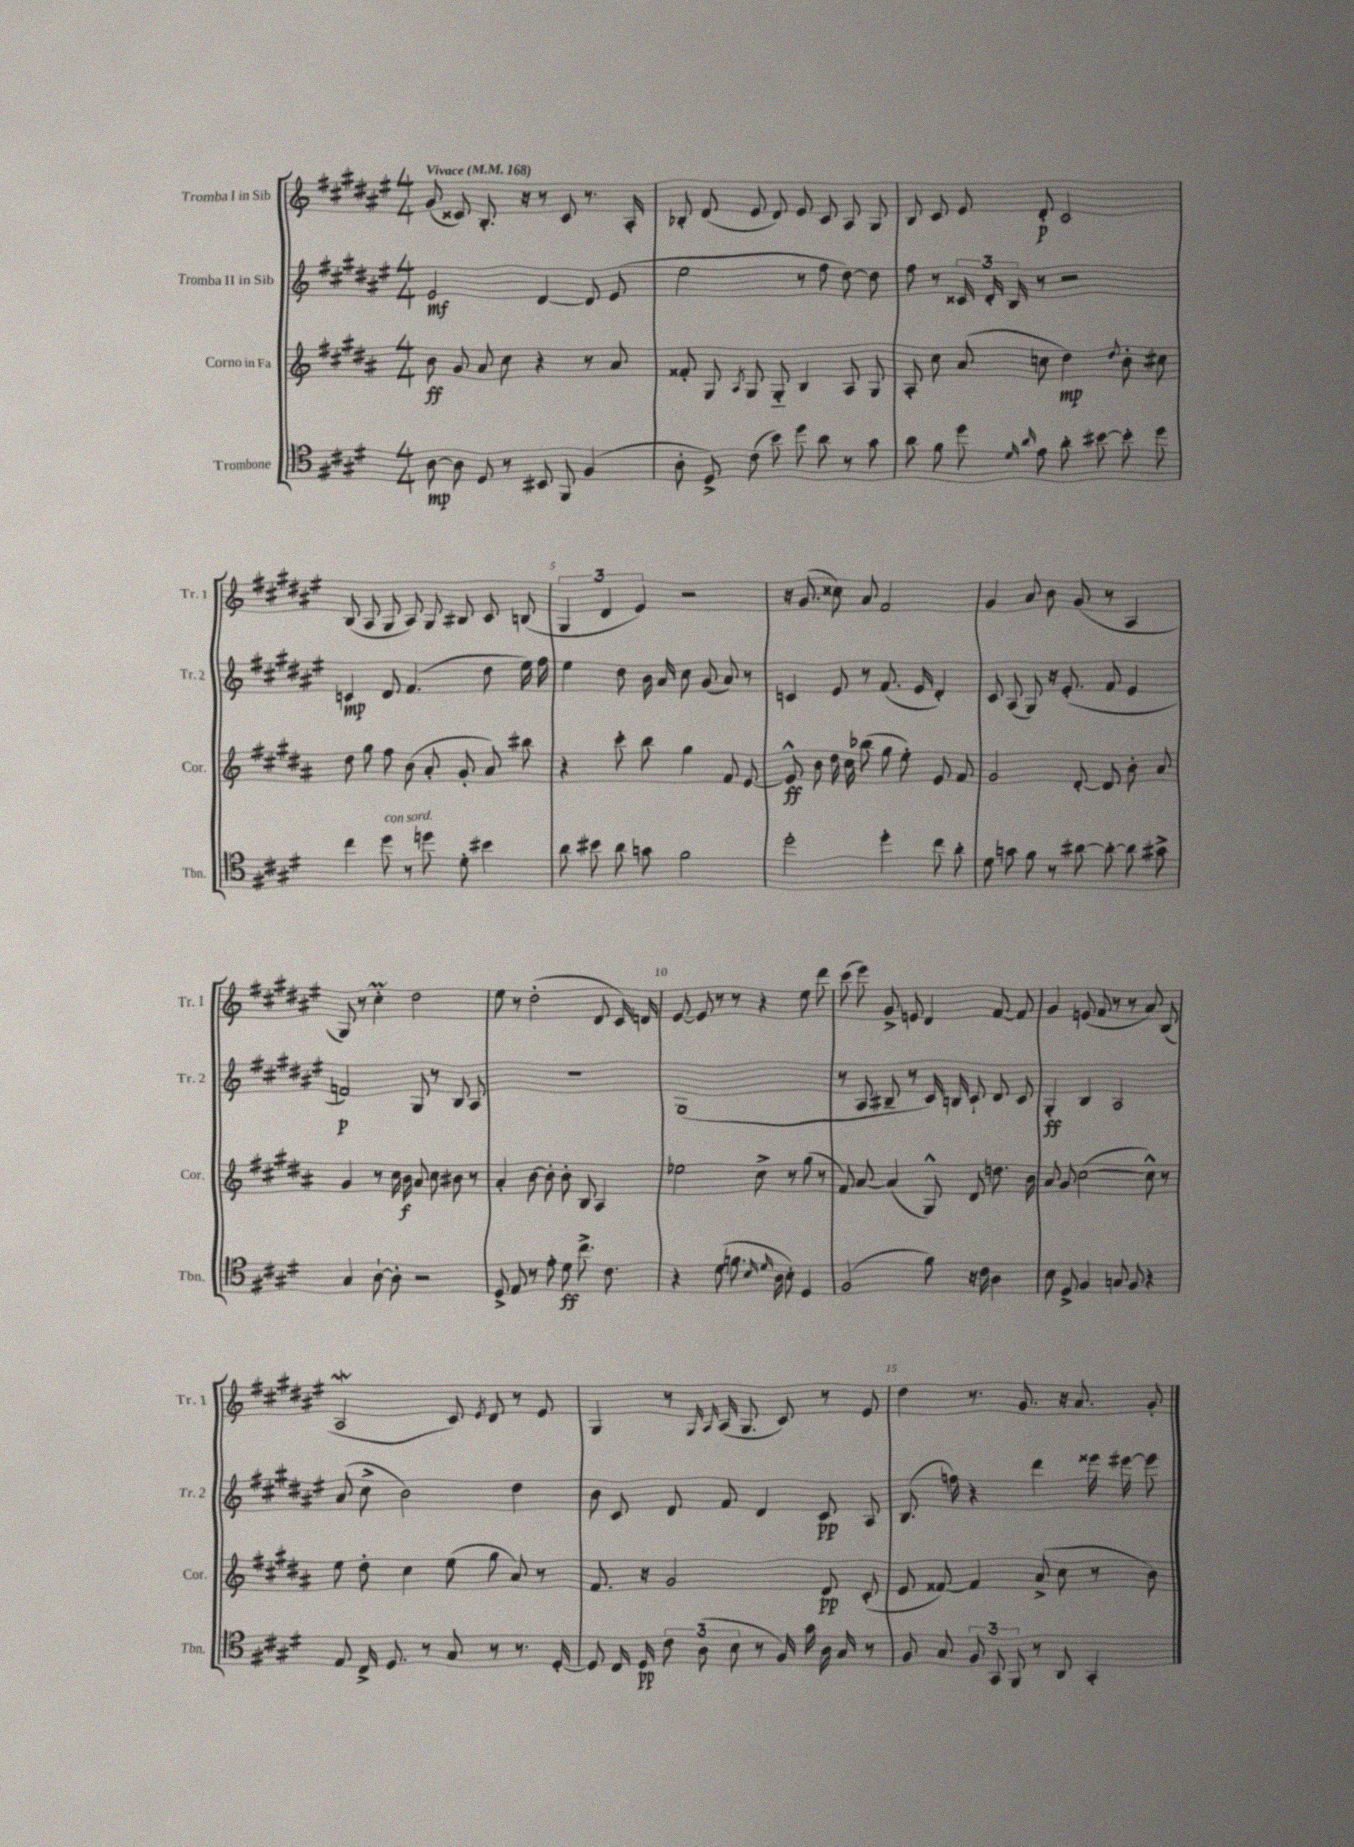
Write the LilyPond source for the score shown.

<<
\new StaffGroup <<
\new Staff = "s0" \with { instrumentName = "Tromba I in Sib" shortInstrumentName = "Tr. 1" } {
    \clef treble \key fis \major \numericTimeSignature \time 4/4 \tempo "Vivace" 4 = 168
    \autoBeamOff gis'8( cisis'8) b8.-. r16 r8 cisis'8 r8. ais16-. |
    bes8-. dis'8( eis'8 dis'8) eis'8 cis'8 ais8 gis8 |
    b8 cis'8 eis'8 dis'8-.\p cis'2 |
    b8( ais8 gis8 ais8) gis8 bis8 cis'8 b8( |
    \tuplet 3/2 { gis4 dis'4 eis'4) } r2 |
    r16 gis'8.( cisis''8) ais'8 fis'2 |
    gis'4 ais'8 b'8 gis'8( r8 ais4 |
    gis8) r8 cis''4-.\prall dis''2 |
    eis''8 r8 dis''2-.( dis'8 cis'16) d'16 |
    eis'8~ eis'8 r8 r8 r4 eis''8 dis'''8 |
    cis'''8( eis'''8) gis'8-> e'8 dis'4 fis'8~ fis'8 |
    gis'4 e'8( fis'8 r8 r8 ais'8) b8( |
    ais2\mordent cis'8) \acciaccatura { eis'8 } dis'8 r8 eis'8 |
    gis4 r8 \grace { gis16 ais16 } ais16( gis8. cis'8) r8 eis'8 |
    dis''4 r8. gis'8. r16 ais'8. gis'8-. \bar "|." |
}
\new Staff = "s1" \with { instrumentName = "Tromba II in Sib" shortInstrumentName = "Tr. 2" } {
    \clef treble \key fis \major \numericTimeSignature \time 4/4
    \autoBeamOff eis'2\mf dis'4~ dis'8 eis'8( |
    eis''2 r8 fis''8 dis''8~) dis''8 |
    fis''8 r8 \tuplet 3/2 { cisis'16 dis'16-. b16 } r8 r2 |
    c'4\mp dis'8 fis'4.( dis''8 eis''16) fis''16 |
    eis''4 dis''8 b'16 ais'16 cis''8 gis'8( ais'8) r8 |
    c'4 eis'8 r8 fis'8.( eis'16 dis'4-.) |
    cis'8 ais8( gis8) r16 eis'8.-.( fis'8 eis'4 |
    f'2\p) gis8 r8 b8 ais8 |
    R1 |
    gis1( |
    r8 ais8 bis8-- r8 cis'16) b16 cis'8-! dis'8 cis'8 |
    gis4-.\ff b4 ais2 |
    ais'8( cis''8-> b'2) dis''4 |
    b'8 cis'8 dis'8 fis'8 dis'4 cis'8\pp ais8 |
    b8.( f''16) r4 dis'''4 eisis'''16 eis'''16~ eis'''8 \bar "|." |
}
\new Staff = "s2" \with { instrumentName = "Corno in Fa" shortInstrumentName = "Cor." } {
    \clef treble \key b \major \numericTimeSignature \time 4/4
    \autoBeamOff b'8\ff gis'8 ais'8 cis''8 r4 r8 ais'8 |
    fisis'8-. gis8 \acciaccatura { ais8 } gis8 gis8-_ b4 ais8 gis8 |
    ais8-. cis''8 ais'8( c''8 dis''4\mp) \appoggiatura { dis''8 } b'8-. cis''8 |
    dis''8 gis''8 fis''8 b'8( ais'8-. gis'8-. ais'8) bis''8 |
    r4 cis'''8-. b''8 gis''4 fis'8 e'8~ |
    e'8-^\ff b'8 dis''16 cis''16 bes''8( gis''8 e''8-.) e'8 fis'8 |
    gis'2 dis'8~-. dis'8 b'8-. ais'8 |
    gis'4 r8 cis''16 b'16\f ais'8 cis''8 bis'8 r8 |
    ais'4-. b'8~ b'8-. b'8-. b8 ais4 |
    ees''2 cis''8-> r8 gis''8( r8 |
    fis'8) ais'8~ ais'4( gis8-^) dis'8 d''8. b'16 |
    ais'8 gis'8 cis''2~( cis''8-^) r8 |
    e''8 dis''8-. cis''4 e''8( gis''8 ais'8) r8 |
    fis'8. r16 gis'2 dis'8\pp cis'8-.( |
    e'8 fisis'8~) fisis'4 ais'8->( cis''8 r8 b'8) \bar "|." |
}
\new Staff = "s3" \with { instrumentName = "Trombone" shortInstrumentName = "Tbn." } {
    \clef tenor \key e \major \numericTimeSignature \time 4/4
    \autoBeamOff a8~\mp a8 dis8 r8 bis,8 fis,8 fis4( |
    a8-. dis8->) cis'8( b'8) dis''8 a'8 r8 gis'8 |
    a'8 fis'8 dis''8 \grace { dis'16 a'16 } e'8 a'8-. bis'8~ bis'8-. dis''8 |
    cis''4 dis''8^\markup { \italic "con sord." } r8 d''8 dis'8-. bis'4 |
    a'8 bis'8 a'8 g'8 fis'2 |
    dis''2-. dis''4-. cis''8 a'8-. |
    dis'8 g'8 fis'8 r8 ais'8~ ais'8~-. ais'8 gis'8-> |
    gis4 a8~-! a8-. r2 |
    dis8-> e8 r8 e'8-. dis'8\ff cis''8.-> cis'8. |
    r4 dis'8( f'8. \grace { b16 dis'16 } a16 b8-.) dis4 |
    fis2( fis'8) r16 cis'16 a4 |
    b8 dis8-> fis4 g8 fis8 r4 |
    e8 cis16-> dis8. r8 gis8 r8 r8. dis16~-. |
    dis8 cis16 dis16\pp \tuplet 3/2 { cis'8 a8( b8 } r8 fis16) gis'16 a16 gis16 r8 |
    fis8 gis8 \tuplet 3/2 { fis8 gis,8 fis,8 } r8 a,8 gis,4-. \bar "|." |
}
>>
>>
\layout { \context { \Score \override BarNumber.break-visibility = ##(#f #t #t) barNumberVisibility = #(every-nth-bar-number-visible 5) } }
